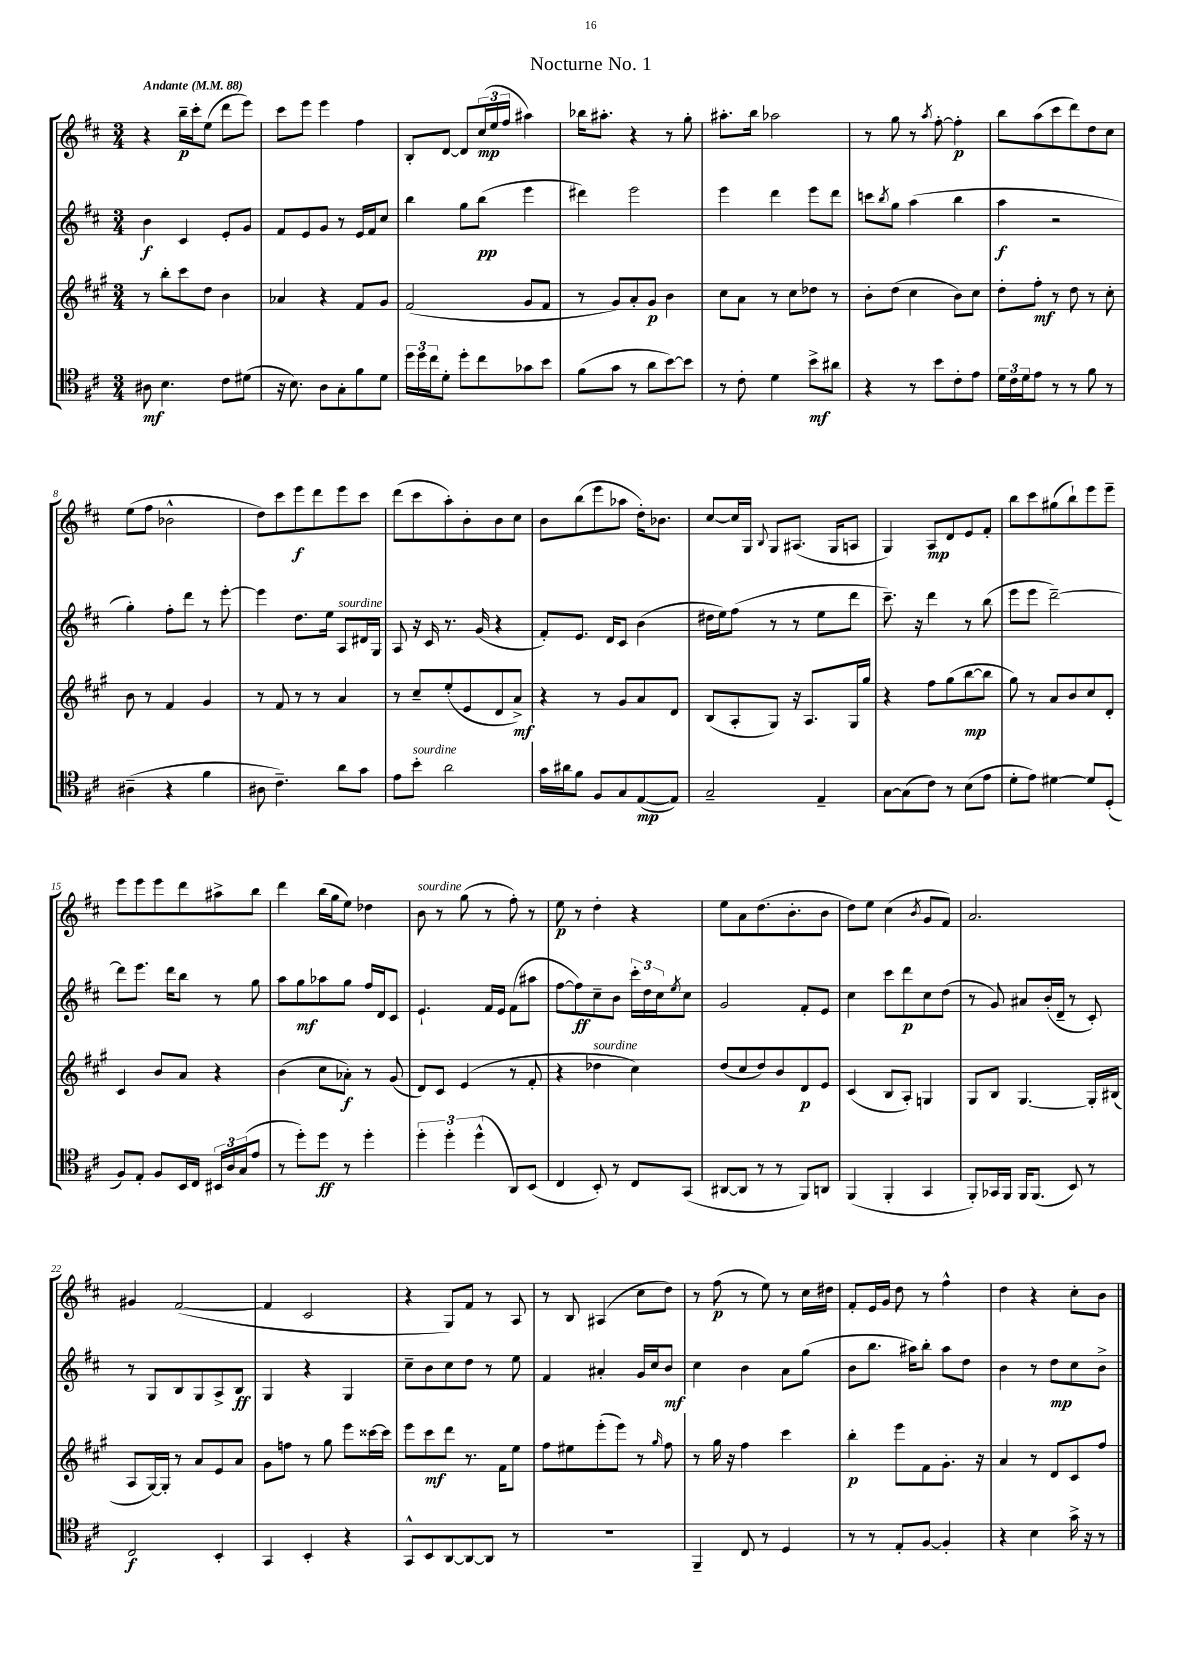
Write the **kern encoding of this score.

**kern	**kern	**kern	**kern
*staff4	*staff3	*staff2	*staff1
*clefC4	*clefG2	*clefG2	*clefG2
*k[f#c#]	*k[f#c#g#]	*k[f#c#]	*k[f#c#]
*M3/4	*M3/4	*M3/4	*M3/4
*MM88	*MM88	*MM88	*MM88
8A#	8r	4b	4r
4.B	8bb'	.	.
.	8ccc#	4c#	16bb~
.	.	.	16ccc#'
.	8dd	.	(8ee
8c#	4b	8e'	8ddd
(8d#	.	8g	8eee)
=	=	=	=
16r	4a-	8f#	8ccc#
8.B)	.	.	.
.	.	8e	8eee
8A	4r	8g	4eee
8G'	.	8r	.
8f#	8f#	16e	4ff#
.	.	16f#	.
8d	8g#	8cc#	.
=	=	=	=
24dd	(2f#	4bb	8B'
24dd	.	.	.
24cc#	.	.	.
8d'	.	.	[8d
8dd'	.	8gg	8d]
8cc#	.	(8bb	(24cc#
.	.	.	24ee
.	.	.	24ff#
8g-	8g#	4eee	4aa#)
8b	8f#	.	.
=	=	=	=
(8f#	8r	4ddd#)	16bb-
.	.	.	8.aa#'
8g	8g#)	.	.
8r	8a'	2eee	4r
8a	8g#	.	.
[8b)	4b	.	8r
8b]	.	.	8gg'
=	=	=	=
8r	8cc#	4eee	8.aa#'
8c#'	8a	.	.
.	.	.	16bb
4d	8r	4ddd	2aa-
.	8cc#	.	.
8b^	8dd-	8eee	.
8a#	8r	8ddd	.
=	=	=	=
4r	8b'	8ccc	8r
.	.	8qbb	.
.	(8dd	8gg	8gg
8r	4cc#	(4aa	8r
.	.	.	8qaa
8b	.	.	[8ff#'
8c#'	8b)	4bb	4ff#']
8e	8cc#	.	.
=	=	=	=
24d	8dd'	4aa	8bb
24c#	.	.	.
24d	.	.	.
8e	8ff#'	.	(8aa
8r	8r	2r	8ccc#
8r	8dd	.	8ddd)
8f#	8r	.	8dd
8r	8cc#'	.	8cc#
=	=	=	=
(4A#~	8b	4gg')	(8ee
.	8r	.	8ff#
4r	4f#	8ff#'	2b-^^
.	.	8ddd	.
4f#	4g#	8r	.
.	.	[8eee'	.
=	=	=	=
8A#	8r	4eee]	8dd)
4.c#~)	8f#	.	8ccc#
.	8r	8.dd	8eee
.	8r	.	8ddd
.	.	16ee	.
8a	4a	8A	8eee
8g	.	16d#	8ccc#
.	.	16G	.
=	=	=	=
8e	8r	8A	(8ddd
8b'	8cc#~	16r	8ccc#
.	.	16c#	.
2a	(8ee'	8.r	8aa')
.	8e	.	8b'
.	.	(16g	.
.	8d	4r	8b
.	8a^)	.	8cc#
=	=	=	=
16g	4r	8f#')	8b
16a#	.	.	.
8f#	.	8.e	(8bb
8F#	8r	.	8eee
.	.	16d	.
8G	8g#	8c#	8aa-
([8E	8a	(4b	16dd')
.	.	.	8.b-
8E])	8d	.	.
=	=	=	=
2G~	(8B	16dd#	[8cc#
.	.	16ee)	.
.	8A'	(8ff#	16cc#]
.	.	.	16G
.	.	.	8qqB
.	8G#)	8r	8G
.	16r	8r	(8.A#
.	8.A	.	.
4E~	.	8ee	.
.	.	.	16G
.	16G#	8ddd	8A
.	16gg#	.	.
=	=	=	=
[8G	4r	8.ccc#~)	4G)
(8G]	.	.	.
.	.	16r	.
8c#)	8ff#	4ddd	8A
8r	(8gg#	.	8d
(8B	[8bb	8r	8e
8e	8bb]	(8bb	8f#'
=	=	=	=
8d'	8gg#)	8eee	8bb
8e)	8r	8eee	8ccc#
[4d#	8a	[2ddd~)	(8gg#
.	8b	.	8bb`)
8d#]	8cc#	.	8eee
(8D'	8d'	.	8eee~
=	=	=	=
8F#)	4c#	8ddd]	8eee
8E'	.	8.eee	8eee
8F#	8b	.	8eee
.	.	16ddd	.
16BB	8a	8bb	8ddd
16C#	.	.	.
24BB#	4r	8r	8aa#^
24A	.	.	.
(24G	.	.	.
8e	.	8gg	8bb
=	=	=	=
8r	(4b	8aa	4ddd
8dd')	.	8gg	.
8dd	8cc#	8aa-	(16bb
.	.	.	16gg
8r	8a-')	8gg	8ee)
4dd'	8r	16ff#	4dd-
.	.	16d	.
.	(8g#	8c#	.
=	=	=	=
6dd'	8d)	4.e`	8b
.	8c#	.	8r
6dd'	.	.	.
.	(4e	.	(8gg
(6dd^^	.	.	.
.	.	16f#	8r
.	.	16e	.
8AA)	8r	(8f#	8ff#')
(8BB	8f#'	8aa#	8r
=	=	=	=
4C#	4r	[8ff#	8ee
.	.	8ff#])	8r
8BB')	4dd-	8cc#~	4dd'
8r	.	8b	.
8C#	4cc#)	24ccc#'	4r
.	.	24dd	.
.	.	24cc#	.
.	.	8qee	.
(8GG	.	8cc#	.
=	=	=	=
[8AA#	(8dd	2g	8ee
8AA#]	8cc#	.	8a
8r	8dd)	.	(8.dd
8r	8b	.	.
.	.	.	8.b'
8FF#)	8d	8f#'	.
8AA	8e	8e	8b
=	=	=	=
(4FF#	(4c#	4cc#	8dd)
.	.	.	8ee
4FF#'	8B	8ccc#	(4cc#
.	8A')	8ddd	.
.	.	.	8qb
4GG	4G	8cc#	8g
.	.	(8dd	8f#)
=	=	=	=
8FF#')	8G#	8r	2.a
16GG-	8B	8g)	.
16FF#	.	.	.
16FF#	[4.G#	8a#	.
(8.FF#	.	.	.
.	.	(16b'	.
.	.	16d~	.
8BB)	.	8r	.
8r	16G#']	8c#')	.
.	(16B#	.	.
=	=	=	=
2C#	8A	8r	4g#
.	[16G#)	8G	.
.	16G#']	.	.
.	8r	8B	([2f#
.	8a	8G	.
4BB'	8e	8A^	.
.	8a	8B	.
=	=	=	=
4GG	8g#	4G	4f#]
.	8ff	.	.
4BB'	8r	4r	2c#
.	8gg#	.	.
4r	8eee	4G	.
.	[16ccc##	.	.
.	16ccc##]	.	.
=	=	=	=
8GG^^	8eee	8cc#~	4r
8BB	8ccc#	8b	.
[8AA	8ddd	8cc#	8G)
8AA_	8.r	8dd	8f#
8AA]	.	8r	8r
.	16f#	.	.
8r	8ee	8ee	8A
=	=	=	=
2.r	8ff#	4f#	8r
.	8ee#	.	8B
.	(8eee'	4a#'	(4A#
.	8eee)	.	.
.	8r	16g	8cc#
.	.	16cc#	.
.	16qqgg#	.	.
.	8ff#	8b	8dd)
=	=	=	=
4FF#~	8r	4cc#	8r
.	16gg#	.	(8ff#
.	16r	.	.
8C#	4ff#	4b	8r
8r	.	.	8ee)
4D	4ccc#	8a	8r
.	.	(8gg	16cc#
.	.	.	16dd#
=	=	=	=
8r	4bb'	8b	8f#'
8r	.	8.bb	16e
.	.	.	16g
8E'	8eee	.	8dd
.	.	16aa#)	.
[8F#	8f#	8bb'	8r
4F#']	8.g#'	8aa#	4ff#^^
.	.	8dd	.
.	16r	.	.
=	=	=	=
4r	4a	4b	4dd
4B	8r	8r	4r
.	8d	8dd	.
16g^	8c#	8cc#	8cc#'
16r	.	.	.
8r	8ff#	8b^	8b
==	==	==	==
*-	*-	*-	*-
